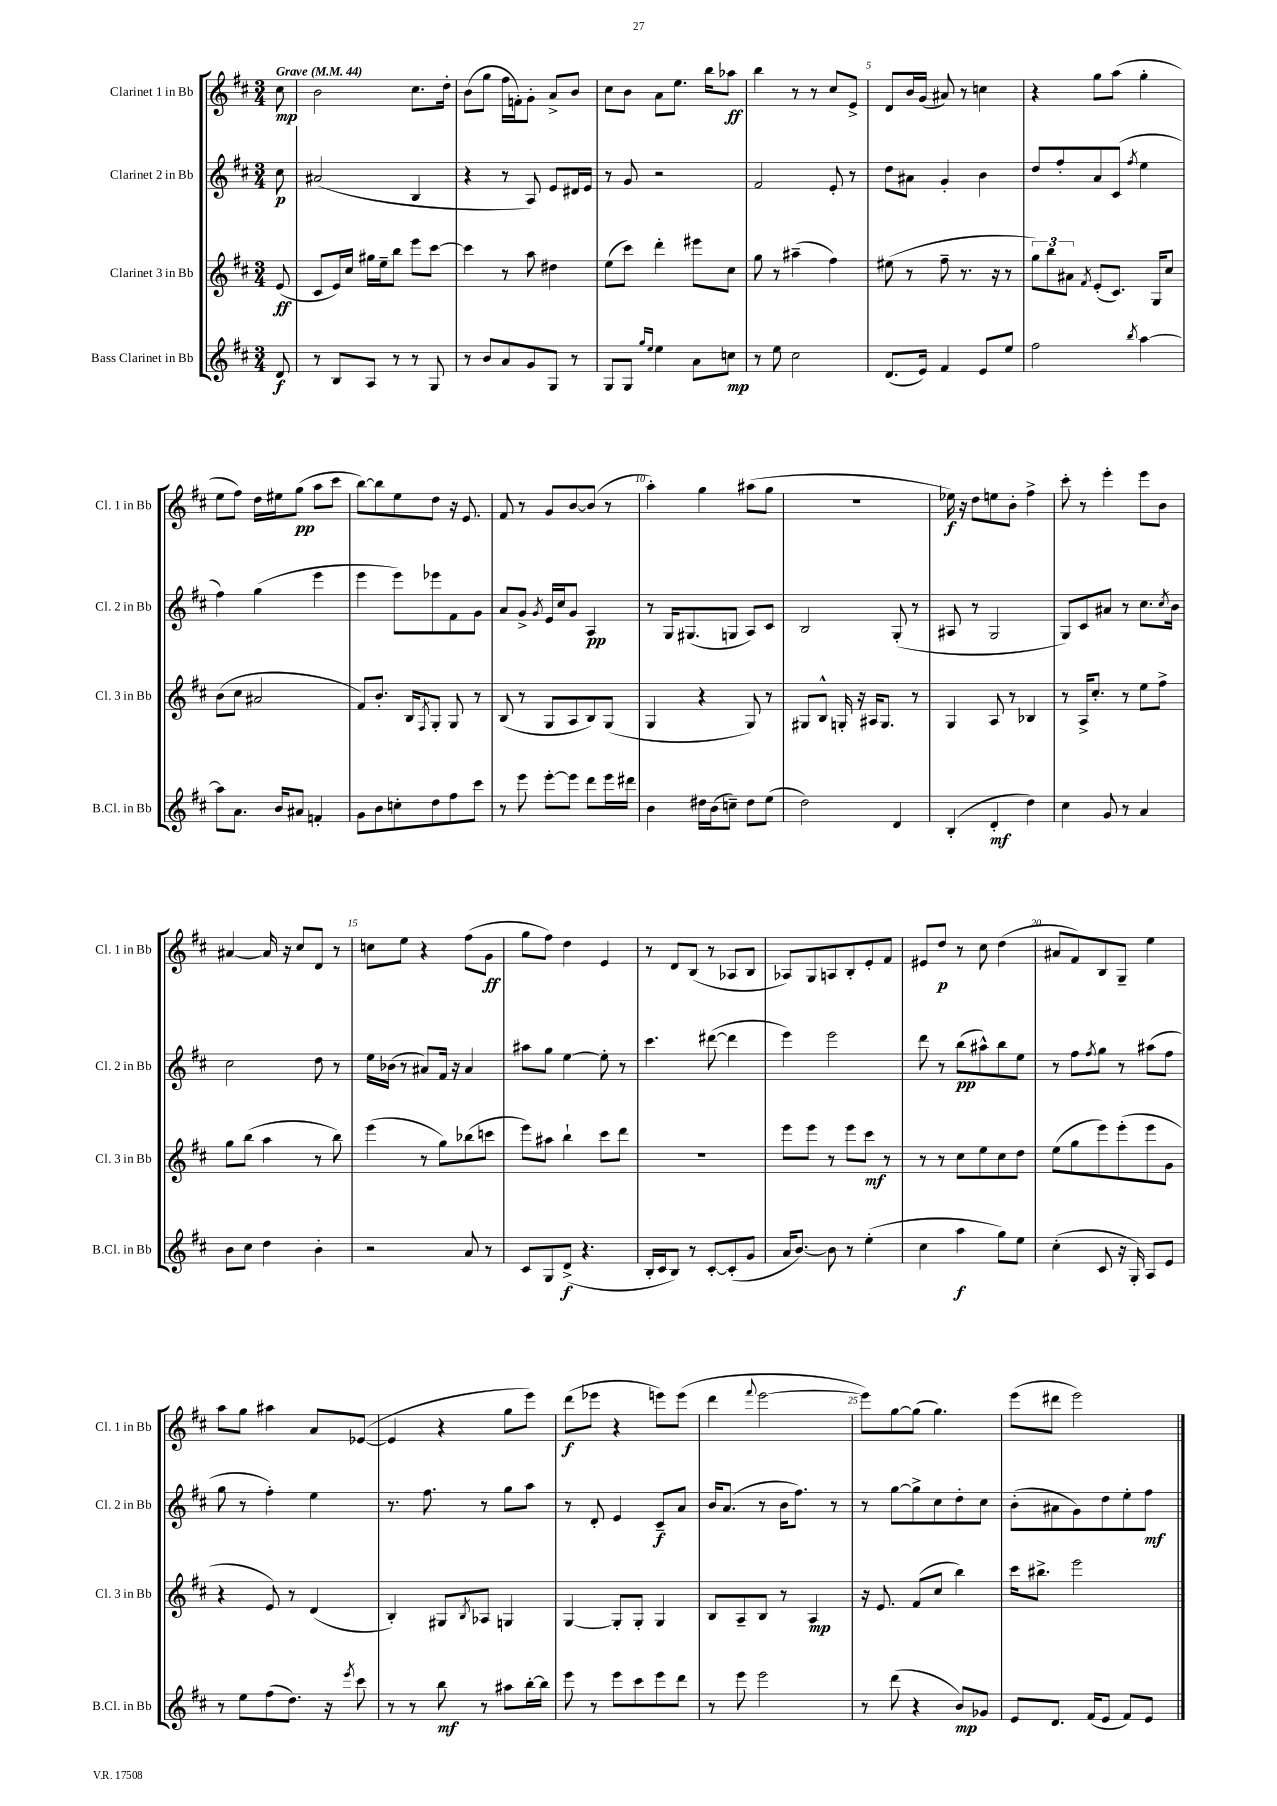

**kern	**dynam	**kern	**dynam	**kern	**dynam	**kern	**dynam
*part4	*part4	*part3	*part3	*part2	*part2	*part1	*part1
*staff4	*staff4	*staff3	*staff3	*staff2	*staff2	*staff1	*staff1
*I"Bass Clarinet in Bb	*	*I"Clarinet 3 in Bb	*	*I"Clarinet 2 in Bb	*	*I"Clarinet 1 in Bb	*
*I'B.Cl. in Bb	*	*I'Cl. 3 in Bb	*	*I'Cl. 2 in Bb	*	*I'Cl. 1 in Bb	*
*clefG2	*	*clefG2	*	*clefG2	*	*clefG2	*
*k[f#c#]	*	*k[f#c#]	*	*k[f#c#]	*	*k[f#c#]	*
*M3/4	*	*M3/4	*	*M3/4	*	*M3/4	*
*MM44	*	*MM44	*	*MM44	*	*MM44	*
=	=	=	=	=	=	=	=
!	!	!	!	!	!	!LO:TX:a:B:t=Grave	!
8d/	f	(8e/	ff	8cc#\	p	8cc#\	mp
=1	=1	=1	=1	=1	=1	=1	=1
8r	.	8c#/L	.	(2a#X/	.	2b\	.
8B/L	.	16e/L)	.	.	.	.	.
.	.	16cc#/JJ	.	.	.	.	.
8A/J	.	16gg#X\LL	.	.	.	.	.
.	.	16ee~\J	.	.	.	.	.
8r	.	8bb\J	.	.	.	.	.
8r	.	8eee\L	.	4B/	.	8.cc#\L	.
8G/	.	[8ccc#\J	.	.	.	.	.
.	.	.	.	.	.	16dd'\Jk	.
=2	=2	=2	=2	=2	=2	=2	=2
8r	.	4ccc#\]	.	4r	.	(8b\L	.
8b/L	.	.	.	.	.	8gg\J	.
8a/	.	8r	.	8r	.	16ff#\LL	.
.	.	.	.	.	.	16fn'\J)	.
8g/	.	8aa\	.	8A/)	.	8g'\J	.
8G/J	.	4dd#X\	.	8e/L	.	8a^/L	.
8r	.	.	.	16d#X/L	.	8b/J	.
.	.	.	.	16e/JJ	.	.	.
=3	=3	=3	=3	=3	=3	=3	=3
8G/L	.	(8ee\L	.	8r	.	8cc#\L	.
8G/J	.	8ccc#\J)	.	8g/	.	8b\J	.
16qqgg/LL	.	.	.	.	.	.	.
16qqee/JJ	.	.	.	.	.	.	.
4ee\	.	4ddd'\	.	2r	.	8a\L	.
.	.	.	.	.	.	8.ee\J	.
8a\L	.	8eee#X\L	.	.	.	.	.
.	.	.	.	.	.	16bb\KL	.
8ccn\J	mp	8cc#\J	.	.	.	8aa-X\J	ff
=4	=4	=4	=4	=4	=4	=4	=4
8r	.	8gg\	.	2f#/	.	4bb\	.
8ee\	.	8r	.	.	.	.	.
2cc#\	.	(4aa#X~\	.	.	.	8r	.
.	.	.	.	.	.	8r	.
.	.	4ff#\)	.	8e'/	.	8cc#/L	.
.	.	.	.	8r	.	8e^/J	.
=5	=5	=5	=5	=5	=5	=5	=5
(8.d/L	.	(8ee#X\	.	8dd\L	.	8d/L	.
.	.	8r	.	8a#X\J	.	16b/L	.
16e/Jk)	.	.	.	.	.	(16g/JJ	.
4f#/	.	8ff#~\	.	4g'/	.	8a#X/)	.
.	.	8.r	.	.	.	8r	.
8e/L	.	.	.	4b\	.	4ccn\	.
.	.	16r	.	.	.	.	.
8ee/J	.	8r	.	.	.	.	.
=6	=6	=6	=6	=6	=6	=6	=6
2ff#\	.	12gg\L)	.	8dd/L	.	4r	.
.	.	12bb\	.	.	.	.	.
.	.	.	.	8ff#'/	.	.	.
.	.	12a#X\J	.	.	.	.	.
.	.	8qf#/	.	.	.	.	.
.	.	(8e'/L	.	8a/	.	8gg\L	.
.	.	8.c#/J)	.	(8c#/J	.	(8aa\J	.
8qbb/	.	.	.	8qff#/	.	.	.
[4aa\	.	.	.	4ee\	.	4gg'\	.
.	.	16G/KL	.	.	.	.	.
.	.	8cc#/J	.	.	.	.	.
!!LO:LB:g=z
=7	=7	=7	=7	=7	=7	=7	=7
8aa\L]	.	(8b\L	.	4ff#\)	.	8ee\L	.
8.a\J	.	8cc#\J	.	.	.	8ff#\J)	.
.	.	2a#X/	.	(4gg\	.	16dd\LL	.
16b/KL	.	.	.	.	.	16ee#X\J	.
8a#X/J	.	.	.	.	.	(8gg\J	pp
4fn'/	.	.	.	4eee\	.	8aa\L	.
.	.	.	.	.	.	8ccc#\J	.
=8	=8	=8	=8	=8	=8	=8	=8
8g\L	.	8f#/L)	.	4eee\	.	[8bb\L)	.
8b\	.	8.b'/J	.	.	.	8bb\]	.
8ccn'\	.	.	.	8eee\L)	.	8ee\	.
.	.	16B/KL	.	.	.	.	.
.	.	8qF#/	.	.	.	.	.
8dd\	.	8G'/J	.	8eee-X\	.	8dd\J	.
8ff#\	.	8G/	.	8f#\	.	16r	.
.	.	.	.	.	.	8.e/	.
8ccc#\J	.	8r	.	8g\J	.	.	.
=9	=9	=9	=9	=9	=9	=9	=9
8r	.	(8B/	.	8a/L	.	8f#/	.
8eee\	.	8r	.	8g^/J	.	8r	.
.	.	.	.	8qg/	.	.	.
[8eee'\L	.	8G/L	.	16e/LL	.	8g/L	.
.	.	.	.	16cc#/J	.	.	.
8eee\J]	.	8A/	.	8g/J	.	[8b/	.
8ddd\L	.	8B/)	.	4A/	pp	(8b/J]	.
16eee\L	.	(8G/J	.	.	.	8r	.
16ddd#X\JJ	.	.	.	.	.	.	.
=10	=10	=10	=10	=10	=10	=10	=10
4b\	.	4G/	.	8r	.	4aa'\)	.
.	.	.	.	16G/KL	.	.	.
.	.	.	.	(8.G#X/	.	.	.
16dd#X\LL	.	4r	.	.	.	4gg\	.
(16b\J	.	.	.	.	.	.	.
8ccn~\J)	.	.	.	8Gn/J	.	.	.
8dd#\L	.	8G/)	.	8A/L)	.	(8aa#X\L	.
(8ee\J	.	8r	.	8c#/J	.	8gg\J	.
=11	=11	=11	=11	=11	=11	=11	=11
2dd\)	.	8G#X/L	.	2B/	.	2.r	.
.	.	8B^^/J	.	.	.	.	.
.	.	16Gn'/	.	.	.	.	.
.	.	16r	.	.	.	.	.
.	.	16A#X/KL	.	.	.	.	.
.	.	8.G/J	.	.	.	.	.
4d/	.	.	.	(8G'/	.	.	.
.	.	8r	.	8r	.	.	.
=12	=12	=12	=12	=12	=12	=12	=12
(4B'/	.	4G/	.	8A#X/	.	16ee-X\)	f
.	.	.	.	.	.	16r	.
.	.	.	.	8r	.	8dd\L	.
4d'/	mf	8A/	.	2G/	.	8een\	.
.	.	8r	.	.	.	8b'\J	.
4dd\)	.	4B-X/	.	.	.	4ff#^\	.
=13	=13	=13	=13	=13	=13	=13	=13
4cc#\	.	8r	.	8G/L)	.	8ccc#'\	.
.	.	16A^/KL	.	8c#/	.	8r	.
.	.	8.cc#'/J	.	.	.	.	.
8g/	.	.	.	8a#X/J	.	4eee'\	.
8r	.	8r	.	8r	.	.	.
4a/	.	8ee\L	.	8.cc#\L	.	8eee\L	.
.	.	8ff#^\J	.	.	.	8b\J	.
.	.	.	.	8qcc#/	.	.	.
.	.	.	.	16b\Jk	.	.	.
!!LO:LB:g=z
=14	=14	=14	=14	=14	=14	=14	=14
8b\L	.	8gg\L	.	2cc#\	.	[4a#X/	.
8cc#\J	.	(8bb\J	.	.	.	.	.
4dd\	.	4aa\	.	.	.	16a#/]	.
.	.	.	.	.	.	16r	.
.	.	.	.	.	.	8cc#/L	.
4b'\	.	8r	.	8dd\	.	8d/J	.
.	.	8bb\)	.	8r	.	8r	.
=15	=15	=15	=15	=15	=15	=15	=15
2r	.	(4eee\	.	16ee\LL	.	8ccn\L	.
.	.	.	.	(16b-X\JJ	.	.	.
.	.	.	.	8r	.	8ee\J	.
.	.	8r	.	8a#X/L)	.	4r	.
.	.	8gg\L)	.	16f#/Jk	.	.	.
.	.	.	.	16r	.	.	.
8a/	.	(8bb-X\	.	4a#/	.	(8ff#\L	.
8r	.	8cccn\J	.	.	.	8g\J	ff
=16	=16	=16	=16	=16	=16	=16	=16
8c#/L	.	8eee\L)	.	8aa#X\L	.	8gg\L	.
8G/	.	8aa#X\J	.	8gg\J	.	8ff#\J)	.
(8d^/J	f	4bb`\	.	[4ee\	.	4dd\	.
4.r	.	.	.	.	.	.	.
.	.	8ccc#\L	.	8ee'\]	.	4e/	.
.	.	8ddd\J	.	8r	.	.	.
=17	=17	=17	=17	=17	=17	=17	=17
16B'/LL	.	2.r	.	4.ccc#\	.	8r	.
16c#/J	.	.	.	.	.	.	.
8B/J)	.	.	.	.	.	8d/L	.
8r	.	.	.	.	.	(8B/J	.
[8c#'/L	.	.	.	([8ddd#X\	.	8r	.
(8c#'/]	.	.	.	4ddd#\]	.	8A-X/L	.
8g/J	.	.	.	.	.	8B/J	.
=18	=18	=18	=18	=18	=18	=18	=18
16a/KL	.	8eee\L	.	4eee\)	.	8A-X/L)	.
[8.b/J)	.	.	.	.	.	.	.
.	.	8eee\J	.	.	.	8G/	.
8b\]	.	8r	.	2eee\	.	8An/	.
8r	.	8eee\L	.	.	.	8B'/	.
(4ee'\	.	8ccc#\J	mf	.	.	8e'/	.
.	.	8r	.	.	.	8f#/J	.
=19	=19	=19	=19	=19	=19	=19	=19
4cc#\	.	8r	.	8ddd\	.	8e#X/L	.
.	.	8r	.	8r	.	8dd/J	p
4aa\	f	8cc#\L	.	(8bb\L	pp	8r	.
.	.	8ee\	.	8aa#X^^\)	.	8cc#\	.
8gg\L)	.	8cc#\	.	8bb\	.	(4dd\	.
8ee\J	.	8dd\J	.	8ee\J	.	.	.
=20	=20	=20	=20	=20	=20	=20	=20
(4cc#'\	.	(8ee\L	.	8r	.	8a#X/L	.
.	.	8gg\	.	8ff#\L	.	8f#/)	.
.	.	.	.	8qff#/	.	.	.
8c#/	.	8eee\)	.	8gg\J	.	8B/	.
16r	.	(8eee'\	.	8r	.	8G~/J	.
16G'/)	.	.	.	.	.	.	.
8A/L	.	8eee\	.	(8aa#X\L	.	4ee\	.
8e/J	.	8g\J	.	8ff#\J	.	.	.
!!LO:LB:g=z
=21	=21	=21	=21	=21	=21	=21	=21
8r	.	4r	.	8gg\	.	8aa\L	.
8ee\L	.	.	.	8r	.	8gg\J	.
(8ff#\	.	8e/)	.	4ff#'\)	.	4aa#X\	.
8.dd\J)	.	8r	.	.	.	.	.
.	.	(4d/	.	4ee\	.	8a/L	.
16r	.	.	.	.	.	.	.
8qeee/	.	.	.	.	.	.	.
8ccc#\	.	.	.	.	.	([8e-X/J	.
=22	=22	=22	=22	=22	=22	=22	=22
8r	.	4B'/)	.	8.r	.	4e-/]	.
8r	.	.	.	.	.	.	.
.	.	.	.	8.ff#\	.	.	.
8bb\	mf	8G#X/L	.	.	.	4r	.
.	.	8qB/	.	.	.	.	.
8r	.	8A-X/J	.	8r	.	.	.
8aa#X\L	.	4Gn/	.	8gg\L	.	8gg\L	.
[16bb'\L	.	.	.	8aa\J	.	8eee\J)	.
16bb\JJ]	.	.	.	.	.	.	.
=23	=23	=23	=23	=23	=23	=23	=23
8eee\	.	[4G/	.	8r	.	(8ddd\L	f
8r	.	.	.	8d'/	.	8eee-X\J	.
8eee\L	.	8G'/L]	.	4e/	.	4r	.
8ccc#\	.	8G'/J	.	.	.	.	.
8eee\	.	4G/	.	8c#~/L	f	8eeen\L)	.
8ddd\J	.	.	.	8a/J	.	(8eee\J	.
=24	=24	=24	=24	=24	=24	=24	=24
8r	.	8B/L	.	16b/KL	.	4ddd\	.
.	.	.	.	(8.a/J	.	.	.
8eee\	.	8A~/	.	.	.	.	.
.	.	.	.	.	.	8qqfff#/	.
2eee\	.	8B/J	.	8r	.	[2eee\	.
.	.	8r	.	16b\KL	.	.	.
.	.	.	.	8.ff#\J)	.	.	.
.	.	4A/	mp	.	.	.	.
.	.	.	.	8r	.	.	.
=25	=25	=25	=25	=25	=25	=25	=25
8r	.	16r	.	8r	.	8eee\L])	.
.	.	8.e/	.	.	.	.	.
(8ddd\	.	.	.	[8gg\L	.	[8gg\	.
4r	.	(8f#/L	.	8gg^\]	.	(8gg\J]	.
.	.	8cc#/J	.	8cc#\	.	4.gg\)	.
8b/L)	mp	4bb\)	.	8dd'\	.	.	.
8g-X/J	.	.	.	8cc#\J	.	.	.
=26	=26	=26	=26	=26	=26	=26	=26
8e/L	.	16ccc#\KL	.	(8b'\L	.	(8eee\L	.
.	.	8.bb#X^\J	.	.	.	.	.
8.d/J	.	.	.	8a#X\	.	8ddd#X\J	.
.	.	2eee\	.	8g\)	.	2eee\)	.
(16f#/KL	.	.	.	.	.	.	.
8e/J	.	.	.	8dd\	.	.	.
8f#/L)	.	.	.	8ee'\	.	.	.
8e/J	.	.	.	8ff#\J	mf	.	.
==	==	==	==	==	==	==	==
*-	*-	*-	*-	*-	*-	*-	*-
